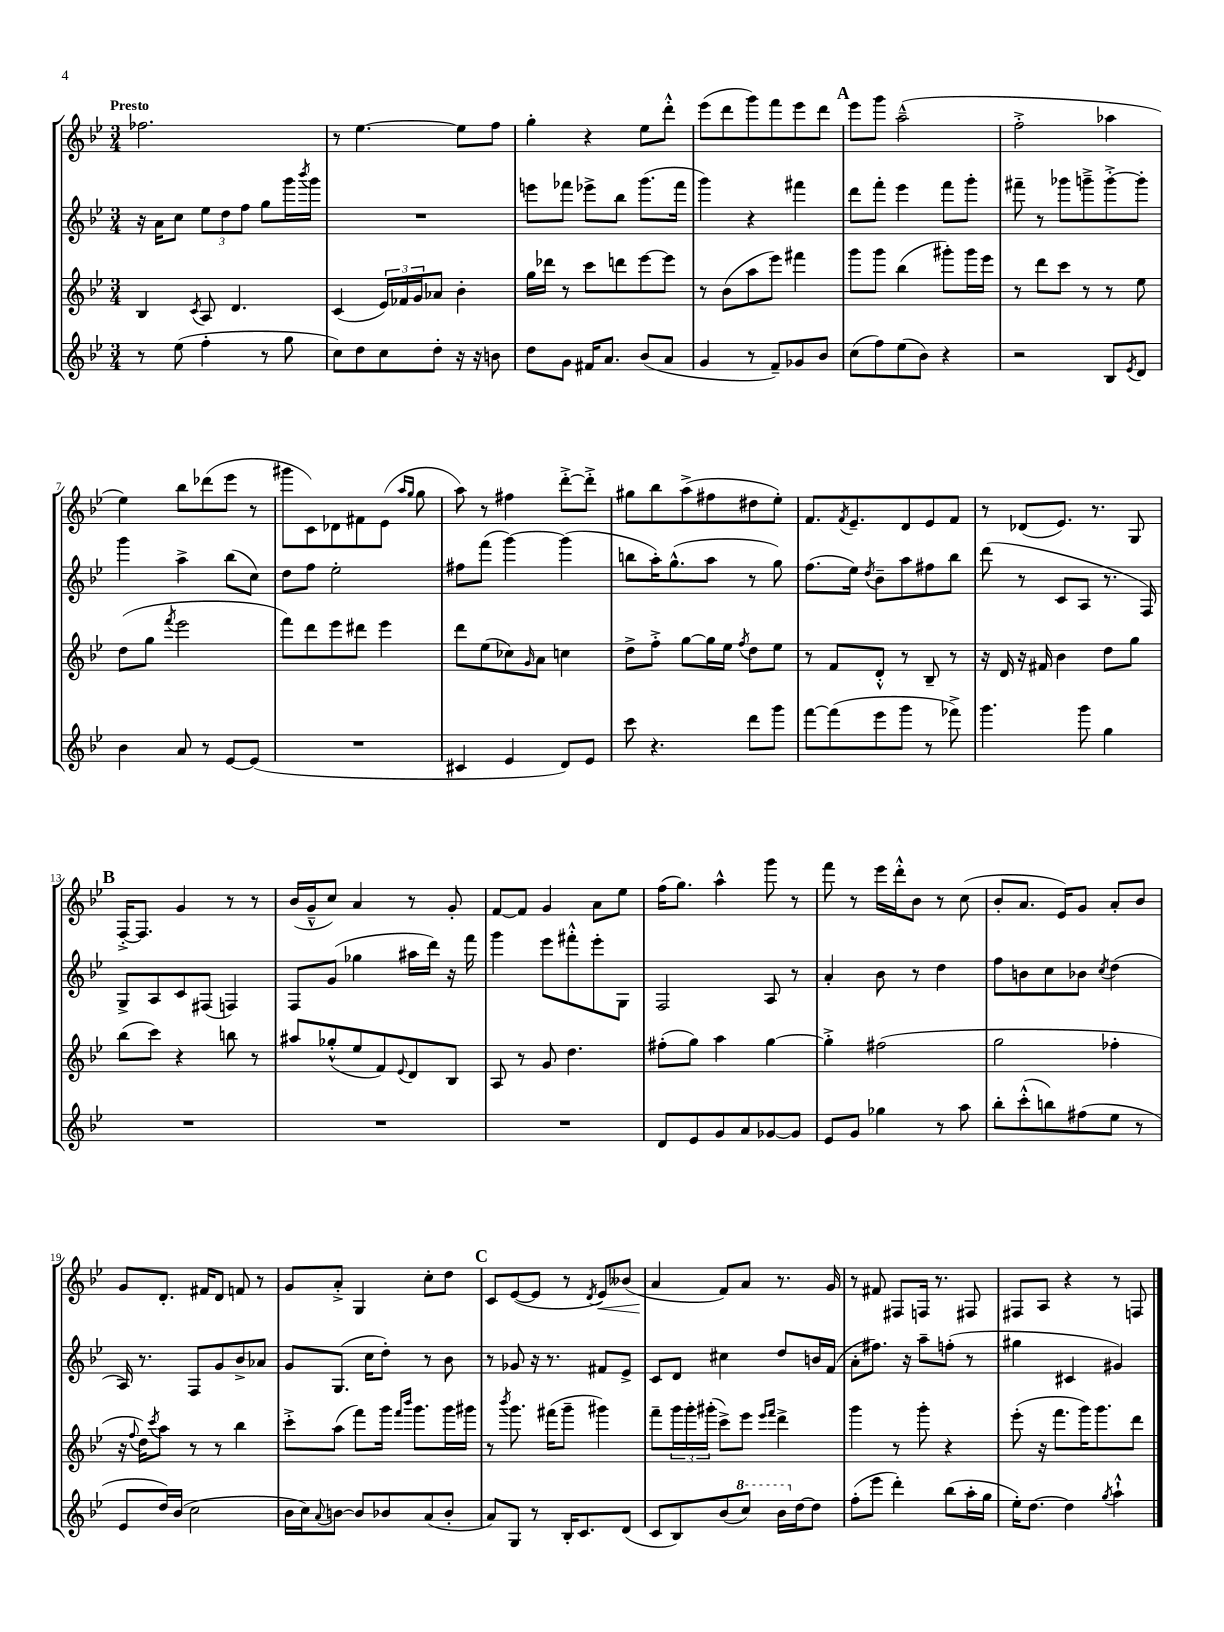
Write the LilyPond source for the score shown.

<<
\new StaffGroup <<
\new Staff = "s0" {
    \clef treble \key bes \major \numericTimeSignature \time 3/4 \tempo "Presto"
    fes''2. |
    r8 ees''4.~ ees''8 f''8 |
    g''4-. r4 ees''8 d'''8-.-^ |
    ees'''8( d'''8 g'''8) f'''8 ees'''8 d'''8 |
    \mark \markup { \bold "A" } ees'''8 g'''8 a''2---^( |
    f''2-.-> aes''4 |
    ees''4) bes''8 des'''8( ees'''8 r8 |
    gis'''8 c'8) des'8 fis'8 ees'8( \grace { a''16 g''16 } g''8 |
    a''8) r8 fis''4 d'''8~-.-> d'''8-.-> |
    gis''8 bes''8 a''8->( fis''8 dis''8 ees''8-.) |
    f'8. \acciaccatura { f'8 } ees'8.-- d'8 ees'8 f'8 |
    r8 des'8( ees'8.) r8. g8 |
    \mark \markup { \bold "B" } f16~-.-> f8. g'4 r8 r8 |
    bes'16( g'16---^ c''8) a'4 r8 g'8-. |
    f'8~ f'8 g'4 a'8 ees''8 |
    f''16( g''8.) a''4-^ g'''8 r8 |
    f'''8 r8 ees'''16 d'''16-.-^ bes'8 r8 c''8( |
    bes'8-. a'8. ees'16) g'8 a'8-. bes'8 |
    g'8 d'8.-. fis'16 d'8 f'8 r8 |
    g'8 a'8-.-> g4 c''8-. d''8 |
    \mark \markup { \bold "C" } c'8 ees'8~( ees'8 r8 \acciaccatura { d'8 } ees'8\<) beses'8( |
    a'4\! f'8) a'8 r8. g'16 |
    r8 fis'8 fis8 f16 r8. fis8 |
    fis8 a8 r4 r8 f8 \bar "|." |
}
\new Staff = "s1" {
    \clef treble \key bes \major \numericTimeSignature \time 3/4
    r16 a'16 c''8 \tuplet 3/2 { ees''8 d''8 f''8 } g''8 g'''16 \acciaccatura { bes'''8 } g'''16 |
    R2. |
    e'''8 fes'''8 ees'''8-> bes''8 g'''8.( fes'''16 |
    g'''4) r4 fis'''4 |
    \mark \markup { \bold "A" } d'''8 f'''8-. ees'''4 f'''8 g'''8-. |
    fis'''8-- r8 ges'''8 g'''8---> g'''8~-.-> g'''8-. |
    g'''4 a''4-> bes''8( c''8) |
    d''8 f''8 ees''2-. |
    fis''8 f'''8( g'''4~) g'''4( |
    b''8 a''16-.) g''8.-^( a''8 r8 g''8) |
    f''8.( ees''16) \acciaccatura { d''8 } bes'8-- a''8 fis''8 bes''8 |
    d'''8( r8 c'8 a8 r8. f16) |
    \mark \markup { \bold "B" } g8-> a8 c'8 fis8( f4) |
    f8 g'8( ges''4 ais''16 d'''16) r16 f'''16 |
    g'''4 ees'''8 fis'''8-.-^ ees'''8-. g8 |
    f2 a8 r8 |
    a'4-. bes'8 r8 d''4 |
    f''8 b'8 c''8 bes'8 \acciaccatura { c''8 } d''4( |
    a16) r8. f8 g'8 bes'8-> aes'8 |
    g'8 g8.( c''16 d''8-.) r8 bes'8 |
    \mark \markup { \bold "C" } r8 ges'8 r16 r8. fis'8 ees'8-> |
    c'8 d'8 cis''4 d''8 b'16 f'16( |
    a'8-. fis''8.) r16 a''8-- f''8-.( r8 |
    gis''4 cis'4 gis'4) \bar "|." |
}
\new Staff = "s2" {
    \clef treble \key bes \major \numericTimeSignature \time 3/4
    bes4 \acciaccatura { c'8 } a8 d'4. |
    c'4( \tuplet 3/2 { ees'16) fes'16 g'16 } aes'8 bes'4-. |
    g''16 des'''16 r8 c'''8 d'''8 ees'''8~ ees'''8 |
    r8 bes'8( a''8 ees'''8) fis'''4 |
    \mark \markup { \bold "A" } g'''8 g'''8 bes''4( gis'''8-.) gis'''16 ees'''16 |
    r8 d'''8 c'''8 r8 r8 ees''8 |
    d''8( g''8 \acciaccatura { f'''8 } ees'''2 |
    f'''8) d'''8 ees'''8 dis'''8 ees'''4 |
    d'''8 ees''8( ces''8) \grace { g'16 } a'8 c''4 |
    d''8-> f''8-.-> g''8~ g''16 ees''16 \acciaccatura { f''8 } d''8 ees''8 |
    r8 f'8 d'8-.-^ r8 bes8-- r8 |
    r16 d'16 r16 fis'16 bes'4 d''8 g''8 |
    \mark \markup { \bold "B" } bes''8( c'''8) r4 b''8 r8 |
    ais''8 ges''8-.-^( ees''8 f'8) \appoggiatura { ees'8 } d'8 bes8 |
    a8 r8 g'8 d''4. |
    fis''8-.( g''8) a''4 g''4~ |
    g''4-.-> fis''2( |
    g''2 fes''4-. |
    r16 \appoggiatura { f''8 } d''16) \acciaccatura { c'''8 } a''8 r8 r8 bes''4 |
    c'''8-.-> a''8( f'''8) g'''16 \grace { f'''16 bes'''16 } g'''8. g'''16 gis'''16 |
    \mark \markup { \bold "C" } r8 \acciaccatura { bes'''8 } g'''8. fis'''16( g'''8-- gis'''4) |
    f'''8-- \tuplet 3/2 { g'''16 g'''16-. gis'''16-.( } c'''8->) ees'''8 \grace { ees'''16 f'''16 } d'''4-> |
    g'''4 r8 g'''8-. r4 |
    ees'''8-.( r16 f'''8. g'''16) g'''8. d'''8 \bar "|." |
}
\new Staff = "s3" {
    \clef treble \key bes \major \numericTimeSignature \time 3/4
    r8 ees''8( f''4-. r8 g''8 |
    c''8) d''8 c''8 d''8-. r16 r16 b'8 |
    d''8 g'8 fis'16 a'8. bes'8( a'8 |
    g'4 r8 f'8--) ges'8 bes'8 |
    \mark \markup { \bold "A" } c''8( f''8) ees''8( bes'8) r4 |
    r2 bes8 \acciaccatura { ees'8 } d'8 |
    bes'4 a'8 r8 ees'8~ ees'8( |
    R2. |
    cis'4 ees'4 d'8) ees'8 |
    c'''8 r4. d'''8 g'''8 |
    f'''8~ f'''8( ees'''8 g'''8 r8 fes'''8->) |
    g'''4. g'''8 g''4 |
    \mark \markup { \bold "B" } R2. |
    R2. |
    R2. |
    d'8 ees'8 g'8 a'8 ges'8~ ges'8 |
    ees'8 g'8 ges''4 r8 a''8 |
    bes''8-. c'''8-.-^( b''8) fis''8( ees''8 r8 |
    ees'8 d''16) bes'16( c''2 |
    bes'16 c''16) \appoggiatura { a'8 } b'8~ b'8 bes'8 a'8( bes'8-. |
    \mark \markup { \bold "C" } a'8) g8 r8 bes16-. c'8. d'8( |
    c'8 bes8) bes'8( \ottava #1 c'''8) bes''16 \ottava #0 d''16~ d''8 |
    f''8-.( ees'''8 d'''4-.) bes''8( a''16-. g''16 |
    ees''16-.) d''8.~ d''4 \acciaccatura { g''8 } a''4-!-^ \bar "|." |
}
>>
>>
